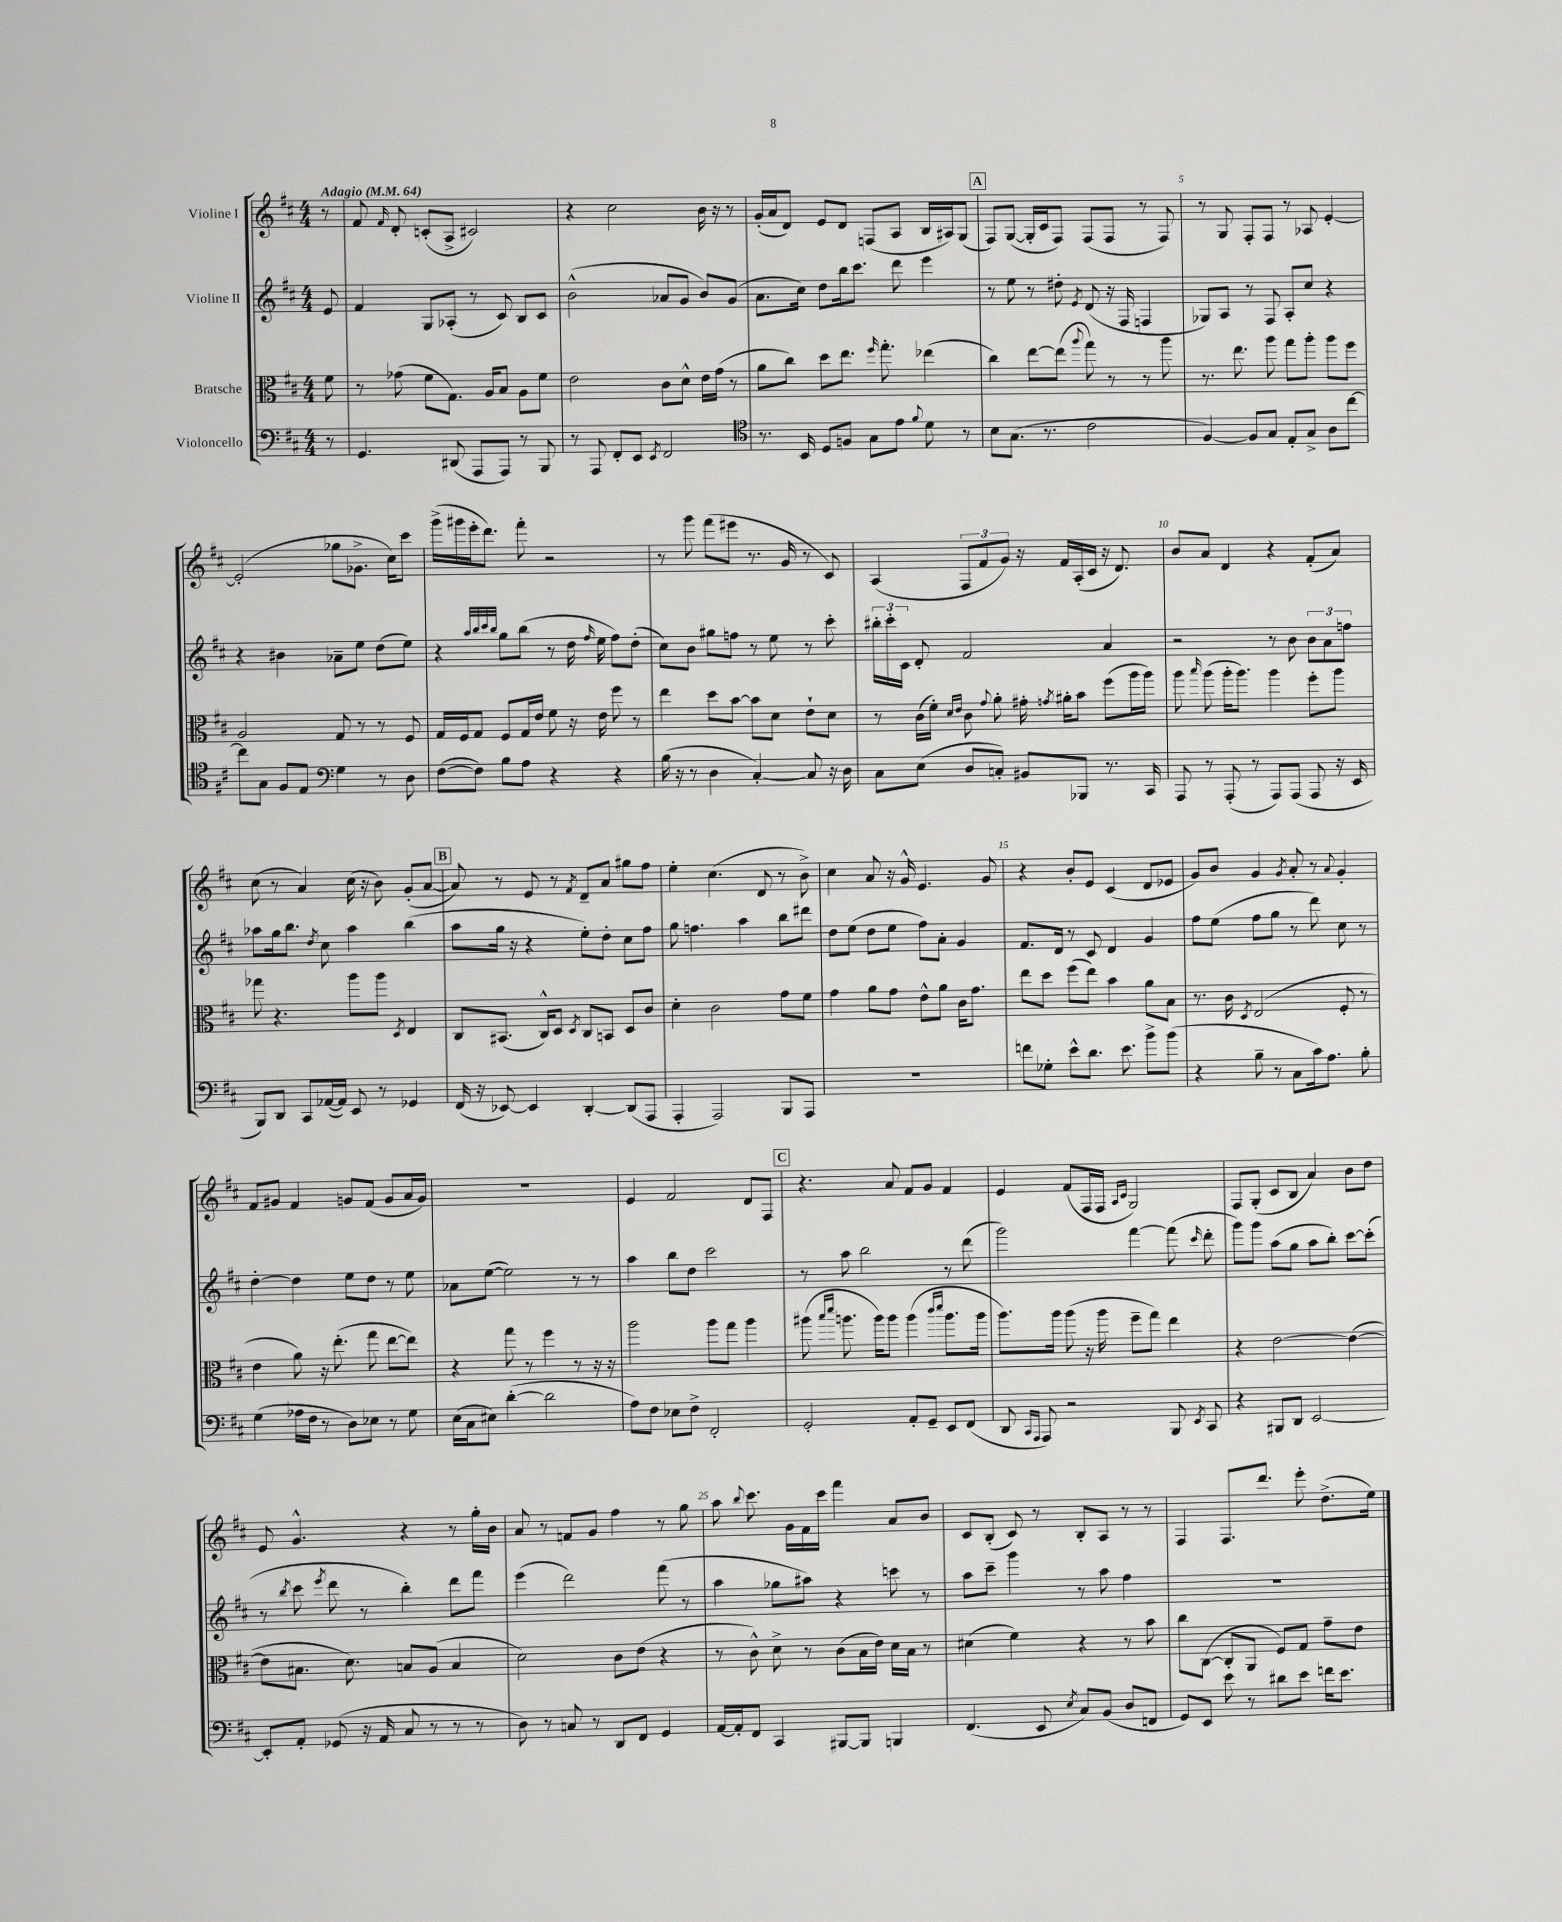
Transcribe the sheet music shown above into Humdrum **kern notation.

**kern	**kern	**kern	**kern
*part4	*part3	*part2	*part1
*staff4	*staff3	*staff2	*staff1
*I"Violoncello	*I"Bratsche	*I"Violine II	*I"Violine I
*clefF4	*clefC3	*clefG2	*clefG2
*k[f#c#]	*k[f#c#]	*k[f#c#]	*k[f#c#]
*M4/4	*M4/4	*M4/4	*M4/4
*MM64	*MM64	*MM64	*MM64
=	=	=	=
!	!	!	!LO:TX:a:B:t=Adagio
8r	8f#\	8e/	8r
=1	=1	=1	=1
4.GG/	8r	4f#/	8f#/
.	.	.	16qqf#/
.	(8g-X\	.	8d'/
.	8f#\L	8G/L	(8cn'/L
(8DD#X/	8.G\J)	(8A-X'/J	8A^/J
8AAA/L	.	8r	2c#X/)
.	16A/KL	.	.
8AAA/J)	8B/J	8c#/)	.
8r	8A\L	8B/L	.
8BBB/	8f#\J	8c#/J	.
=2	=2	=2	=2
8r	2e\	(2b^^\	4r
8AAA/	.	.	.
8FF#'/L	.	.	2cc#\
8EE/J	.	.	.
8qEE/	.	.	.
2FF#/	8c#\L	8a-X/L	.
.	8d^^\J	8g/J	.
.	16e\LL	8b/L)	16b\
.	(16g\JJ	.	16r
.	8r	(8g/J	8r
=3	=3	=3	=3
*clefC4	*	*	*
8.r	8a\L	8.a\L	(16g'/LL
.	.	.	16a/J
.	8cc#\J)	.	8d/J)
16BB/	.	16cc#\Jk)	.
8D/L	8dd\L	8dd\L	8e/L
8Fn/J	8.ee\J	16bb\k	8d/J
.	.	8.ccc#\J	.
8G\L	.	.	(8Fn/L
.	16qqff#/	.	.
.	8.gg'\	.	.
8e\J	.	8ddd\	8A/J
8qqf#/	.	.	.
8d\	(4ee-X\	4eee\	16B/LL
.	.	.	16A#X/J)
8r	.	.	(8G/J
!!LO:REH:place=s1:t=A
=4	=4	=4	=4
8B\L	4cc#\)	8r	8F#/L)
(8.G\J	.	8ee\	([8G/J
.	[8ee\L	8r	16G'/LL]
8.r	.	.	16c#/J
.	(8ee\J]	8dd#X'\	8F#/J)
.	8qqaa/	8qe/	.
2c#\	8gg\)	(8d/	(8F#/L
.	8r	16r	8F#/J
.	.	16F#/	.
.	8r	4Fn/	8r
.	8aa\	.	8F#/)
=5	=5	=5	=5
[4F#/)	8.r	8G-X/L)	8r
.	.	8A/J	8G/
.	8.ee\	.	.
8F#/L]	.	8r	8F#'/L
8G/J	8aa\	8F#/	8F#/J
8E'/L	8gg\L	8A'/L	8r
8G^/J	8aa'\J	8cc#/J	8A-X/
8A\L	8aa\L	4r	[4e'/
[8cc#\J	8ff#\J	.	.
!!LO:LB:g=z
=6	=6	=6	=6
8cc#\L]	2A/	4r	(2e'/]
8G\J	.	.	.
8F#/L	.	4b#X\	.
8E/J	.	.	.
*clefF4	*	*	*
4G\	8G/	8a-X~\L	8gg-X\L
.	8r	8ee\J	8.g-X^\J
8r	8r	(8dd\L	.
.	.	.	16cc#\KL)
8D\	8F#/	8ee\J)	8ccc#\J
=7	=7	=7	=7
([8F#\L	16G/LL	4r	(16ggg^\LL
.	16F#/J	.	16ggg#X\
8F#\J])	8G/J	.	16eee'\J
.	.	.	8.ddd\J)
.	.	32qqaa/LLL	.
.	.	32qqbb/	.
.	.	32qqccc#/	.
.	.	32qqbb/JJJ	.
8B\L	8F#/L	8gg\L	.
8A\J	16G/L	(8bb\J	8fff#'\
.	16e/JJ	.	.
4r	8f#\	8r	2r
.	16r	16dd\	.
.	.	16qqff#/	.
.	16e\	16ee\	.
4r	8ff#\	8ff#\L)	.
.	8r	(8dd'\J	.
=8	=8	=8	=8
(16B\	4ee\	8cc#\L)	8r
16r	.	.	.
8r	.	8b\J	8ggg\
4D\	8dd\L	8gg#X\L	(8fff#\L
.	[8b\J	8ffn\J	8eee#X\J
[4C#'/)	8b\L]	8r	8.r
.	8d\J	8ee\	.
.	.	.	16g/
8C#/]	8e`\L	8r	8r
16r	8d\J	8ccc#'\	8c#/)
16D\	.	.	.
=9	=9	=9	=9
8C#\L	8r	24bb#X'\LL	(4A/
.	.	24ccc#'\	.
.	.	24c#\JJ	.
(8E\J	(16c#\LL	8d'/	.
.	16f#'\JJ)	.	.
.	16qqd/LL	.	.
.	16qqe/JJ	.	.
8D/L	8c#\	2f#/	12F#/L
.	.	.	12f#/
.	8qqg/	.	.
8Cn'/J)	8a'\	.	.
.	.	.	12g/J)
8BB#X/L	16g#X'\	.	16r
.	8qgn/	.	.
.	16a#X'\KL	.	16f#/LL
8BBB-X/J	8b\J	.	(16A'/
.	.	.	16c#/JJ
8.r	(8ff#\L	4a/	16r
.	.	.	8.d/)
.	16aa\L	.	.
16CC#/	16aa\JJ)	.	.
=10	=10	=10	=10
8AAA/	8aa\	2r	8b/L
.	16qqbb/	.	.
8r	(8aa\	.	8a/J
(8AAA'/	16aa'\KL	.	4d/
.	8.aa\J)	.	.
8r	.	.	.
8AAA/L)	4aa\	8r	4r
(8AAA/J	.	8b\	.
8AAA/	8ff#'\L	12b\L	(8f#'/L
.	.	12a\	.
16r	8aa\J	.	8a/J)
.	.	12ffn\J	.
16EE/	.	.	.
!!LO:LB:g=z
=11	=11	=11	=11
8BBB/L)	8gg-X\	8aa-X\L	(8cc#\
8DD/J	4.r	16gg\k	8r
.	.	8.bb\J	.
8CC#/L	.	.	4a/)
.	.	8qdd/	.
([16AA-X/L	.	8cc#\	.
16AA-/JJ])	.	.	.
8EE/	8aa\L	4aa-\	(16cc#\
.	.	.	16r
8r	8aa\J	.	8b\)
.	8qD/	.	.
4GG-X/	4E/	(4bb\	(8g'/L
.	.	.	[8a/J
!!LO:REH:place=s1:t=B
=12	=12	=12	=12
(16FF#/	8C#/L	8aa\L	8a/])
16r	.	.	.
[8EE-X/)	(8.BB#X/J	16gg\Jk	8r
.	.	16r	.
4EE-/]	.	4r	8e/
.	16C#^^/KL)	.	.
.	8D/J	.	8r
.	8qD/	.	8qf#/
[4DD'/	8C#/L	8ee'\L)	8d~/L
.	8BBn/J	8dd'\J	8a/J
(8DD/L]	8D/L	8cc#\L	8gg#X\L
8AAA/J	8c#/J	8ff#\J	8ff#\J
=13	=13	=13	=13
4AAA'/	4d'\	8gg\	4ee'\
.	.	4.ffn\	.
2AAA/)	2c#\	.	(4.cc#\
.	.	4aa\	.
.	.	.	8d/
8BBB/L	8g\L	8bb\L	8r
8AAA/J	8f#\J	8ddd#X\J	8b^\)
=14	=14	=14	=14
1r	4g\	8dd\L	4cc#\
.	.	(8ee\J	.
.	8a\L	8dd\L	8a/
.	8g\J	8ee\J	16r
.	.	.	16g^^/
.	8e^^\L	8ff#\L)	4.e/
.	8a\J	8a'\J	.
.	16c#\KL	4g/	.
.	8.g\J	.	.
.	.	.	8g/
=15	=15	=15	=15
8fn\L	8ee\L	8.f#/L	4r
8G-X'\J	8dd\J	.	.
.	.	16d/Jk	.
8e^^\L	(8ff#\L	8r	8b'/L
8.d\J	8ee\J)	8c#/	8e/J
.	4b\	4d/	(4c#/
8.e\	.	.	.
8b^\L	8a\L	4g/	8d/L
(8b\J	8B\J	.	8e-X/J
=16	=16	=16	=16
4r	8.r	8ff#\L	8g/L)
.	.	(8ee\J	8b/J
.	16c#\	.	.
.	8qD/	.	.
8B~\	(2E/	8ff#\L	4g/
8r	.	8gg\J	.
.	.	.	8qg/
8C#\L	.	8r	8a'/
16c#\k)	.	8ddd\)	8r
8.A\J	.	.	.
.	.	.	8qqa/
.	8F#'/	8cc#\	4g'/
8B'\	8r	8r	.
!!LO:LB:g=z
=17	=17	=17	=17
(4G\	4e\	[4dd'\	8f#/L
.	.	.	8g#X/J
16A-X\LL	8a\)	4dd\]	4f#/
16F#\JJ	.	.	.
8r	16r	.	.
.	(8.ee'\	.	.
8D\L)	.	8ee\L	8gn/L
8E-X\J	8gg\	8dd\J	(8f#/J
8r	[8ee\L	8r	8g/L
8G\	8ee\J])	8ee\	16a/L
.	.	.	16g/JJ)
=18	=18	=18	=18
(16E\LL	4r	8a-X\L	1r
16C#\J	.	.	.
8E#X\J)	.	([8ee\J	.
([4d'\	8gg\	2ee\])	.
.	8r	.	.
2d\]	4ff#\	.	.
.	8r	8r	.
.	16r	8r	.
.	16r	.	.
=19	=19	=19	=19
8A\L)	2aa\	4aa\	4e/
8F#\J	.	.	.
8E-X\L	.	8bb\L	2f#/
8F#^\J	.	8dd\J	.
2FF#'/	8aa\L	2ccc#\	.
.	8gg\J	.	.
.	4aa\	.	8d/L
.	.	.	8F#/J
!!LO:REH:place=s1:t=C
=20	=20	=20	=20
2GG'/	(8aa#X\	8r	4.r
.	16qqbb/LL	.	.
.	16qqddd/JJ	.	.
.	8.aan\	8aa\	.
.	.	2bb\	.
.	16aa\KL)	.	.
.	8aa\J	.	8a/
8AA'/L	(4aa\	.	8f#/L
8GG~/J	.	.	8g/J
.	16qqccc#/LL	.	.
.	16qqddd/JJ	.	.
8EE/L	8.aa\L	8r	4f#/
(8FF#/J	.	(8ddd\	.
.	16aa\Jk	.	.
=21	=21	=21	=21
8DD/	8.aa\L)	2ggg\)	4e/
16qqCC#/LL	.	.	.
16qqAAA/JJ	.	.	.
8AAA/)	.	.	.
.	16aa\Jk	.	.
2r	(8aa\	.	(8f#/L
.	16r	.	16F#/L
.	16aa\	.	16F#/JJ
.	.	.	16qqA/LL
.	.	.	16qqc#/JJ
.	8ff#~\L	[4fff#\	2G/)
.	8gg\J)	.	.
8BBB/	4ee\	(8fff#\]	.
8qEE/	.	16qqccc#/	.
8CC#/	.	8ddd'\	.
=22	=22	=22	=22
4r	4r	8ggg\L)	8F#/L
.	.	8ggg\J	(8G'/J
8BBB#X/L	[2e\	(8aa\L	8c#/L
8DD/J	.	8gg\J	8B/J
[2EE/	.	8aa\L	4a/)
.	.	8bb'\J)	.
.	(4e\_	[8ccc#\L	8b\L
.	.	(8ccc#'\J]	8dd\J
!!LO:LB:g=z
=23	=23	=23	=23
8EE'/L]	8e\L]	8r	8e/
.	.	8qbb/	.
8AA'/J	8.B#X\J	8ccc#\	4.g^^/
.	.	8qeee/	.
(8GG-X/	.	8ddd\	.
.	8.d\)	.	.
16r	.	8r	.
16AA/	.	.	.
8C#/	8Bn/L	4bb'\)	4r
8r	(8A/J	.	.
8r	4B/	8ddd\L	8r
8r	.	8fff#\J	16gg'\LL
.	.	.	16b\JJ
=24	=24	=24	=24
8D\)	2d\)	(4eee\	8a/
8r	.	.	8r
8Cn/	.	2ddd\)	8fn/L
8r	.	.	8g/J
8DD/L	8c#\L	.	4ff#\
8FF#/J	(8e\J	.	.
4GG/	4r	(8fff#\	8r
.	.	8r	8gg\
=25	=25	=25	=25
[16AA/LL	8r	4aa\	8aa\
16AA'/J]	.	.	.
.	.	.	8qqbb/
8FF#/J	8c#^^\)	.	8.ccc#\
4CC#/	8d^\	8gg-X\L	.
.	.	.	16g\LL
.	8r	8aa#X\J)	16f#\
.	.	.	16ccc#\JJ
[8BBB#X/L	(8c#\L	4r	4fff#\
8BBB#/J]	16B\L	.	.
.	16e\JJ)	.	.
4BBBn/	16d\LL	8cccn\	8a/L
.	16B\JJ	.	.
.	8r	8r	8b/J
=26	=26	=26	=26
(4.FF#/	(4d#X\	8aa\L	8c#/L
.	.	8ccc#~\J	(8B'/J
.	4f#\)	4ggg\	8c#/)
8EE/	.	.	8r
8qE/	.	.	.
8C#/L)	4r	8r	8B'/L
(8BB/J	.	8aa\	8A/J
8D/L	8r	4ff#\	8r
8FFn/J	8b\	.	8r
=27	=27	=27	=27
8GG/L)	8cc#\L	1r	4F#/
8EE/J	([8C#\J	.	.
8e\	8C#'/L]	.	8.F#/L
8r	8AA/J	.	.
.	.	.	8.ddd/J
8d#X\L	8F#/L)	.	.
8e\J	8G/J	.	8eee'\
16fn\KL	8g~\L	.	(8.dd^\L
8.e\J	.	.	.
.	8e\J	.	.
.	.	.	16ee\Jk)
==	==	==	==
*-	*-	*-	*-
